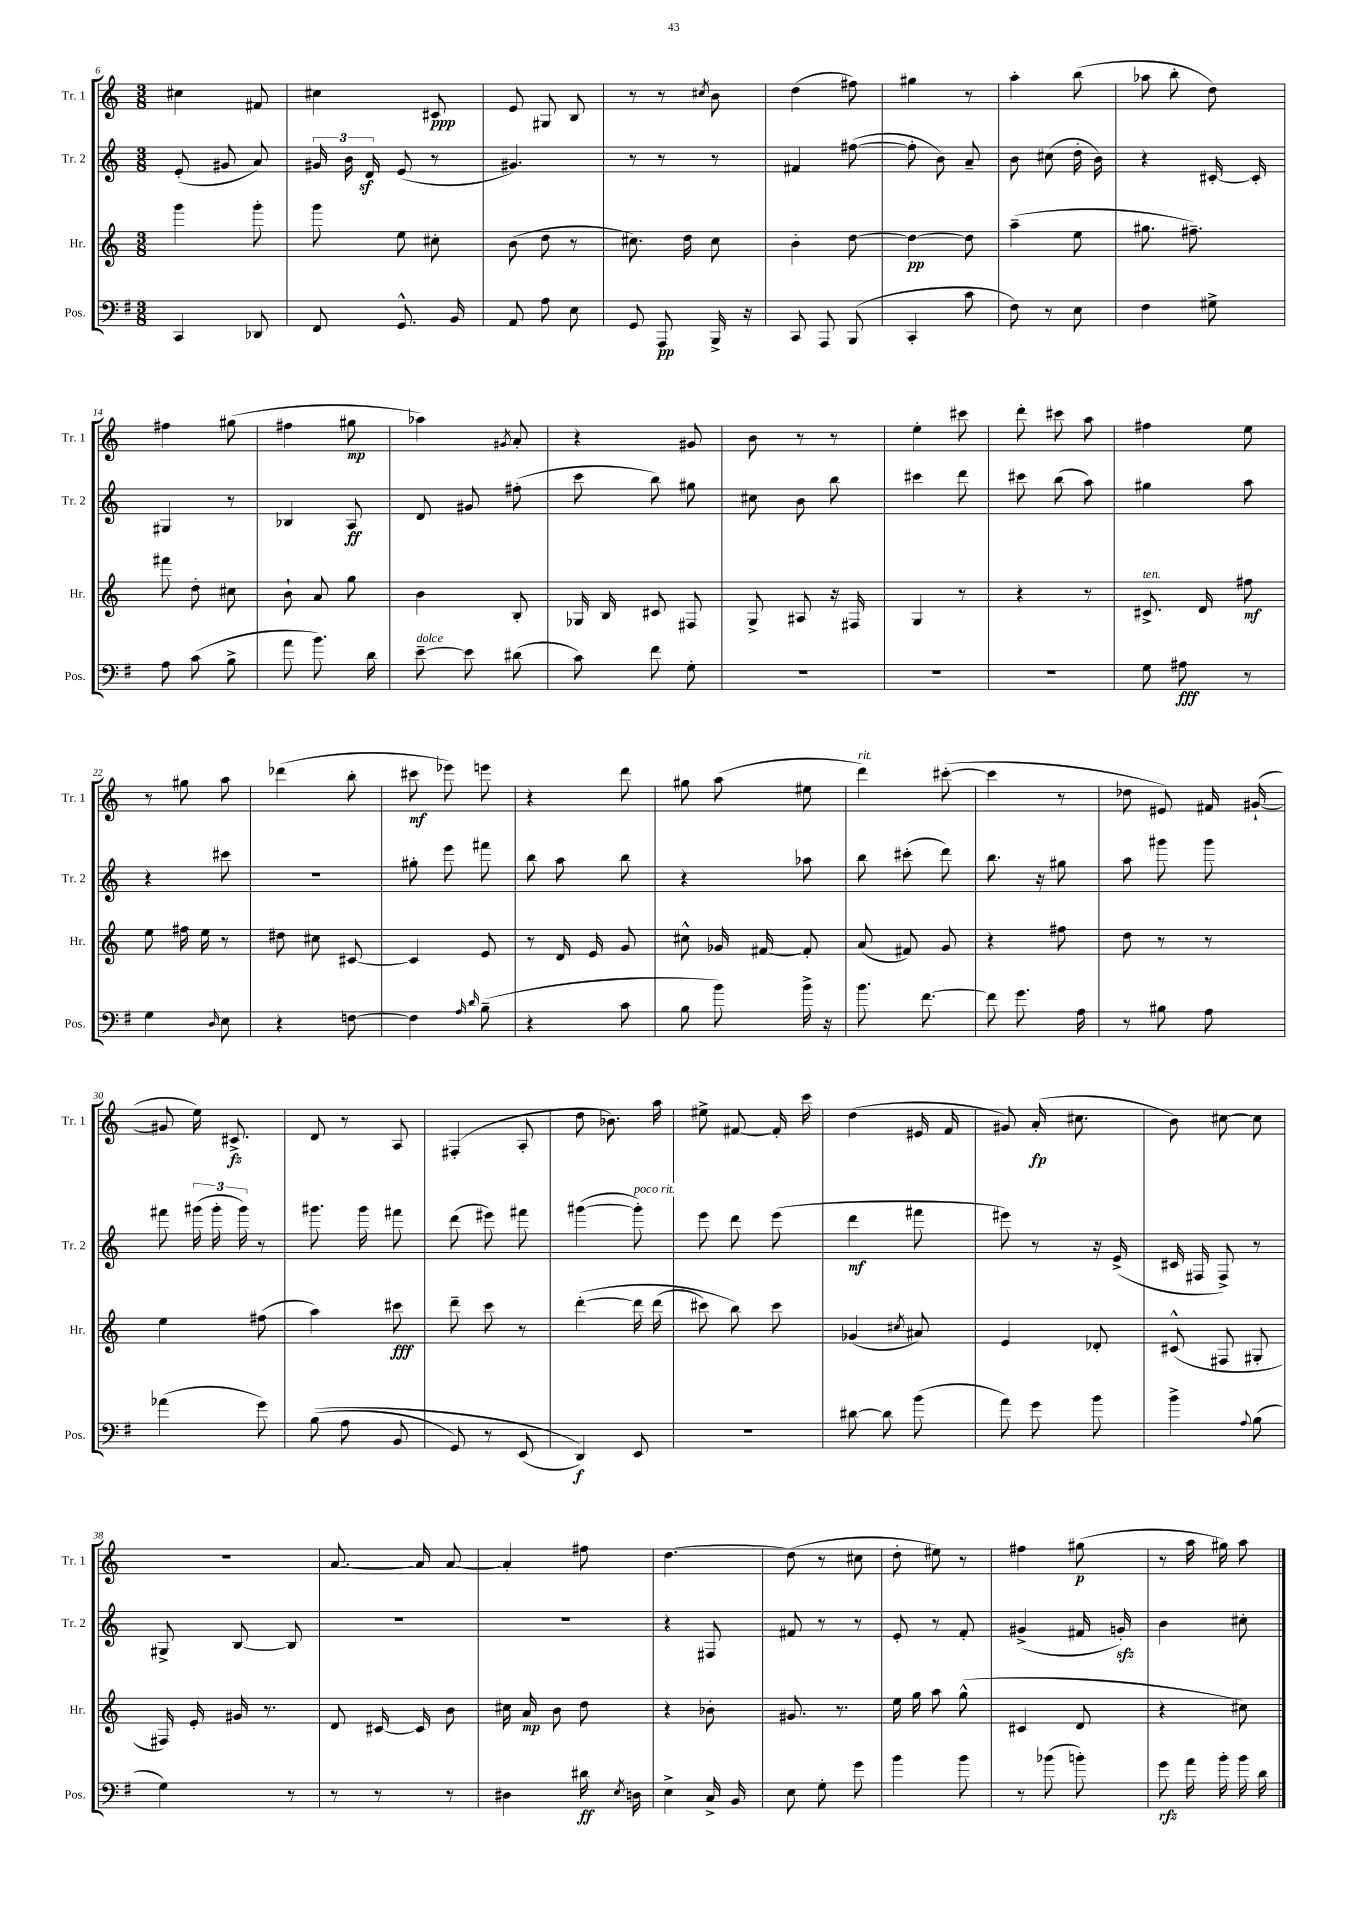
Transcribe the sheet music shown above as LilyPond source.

<<
\new StaffGroup <<
\new Staff = "s0" \with { instrumentName = "Tr. 1" shortInstrumentName = "Tr. 1" } {
    \clef treble \key c \major \numericTimeSignature \time 3/8
    \autoBeamOff cis''4 fis'8 |
    cis''4 cis'8\ppp |
    e'8 gis8 b8 |
    r8 r8 \acciaccatura { cis''8 } b'8 |
    d''4( fis''8) |
    gis''4 r8 |
    a''4-. b''8( |
    aes''8 b''8-. d''8) |
    fis''4 gis''8( |
    fis''4 gis''8\mp |
    aes''4) \acciaccatura { gis'8 } a'8-. |
    r4 gis'8 |
    b'8 r8 r8 |
    e''4-. cis'''8 |
    d'''8-. cis'''8 a''8 |
    fis''4 e''8 |
    r8 gis''8 a''8 |
    des'''4( b''8-. |
    cis'''8\mf ees'''8) e'''8 |
    r4 d'''8 |
    gis''8 a''8( eis''8 |
    d'''4^\markup { \italic "rit." }) cis'''8~-.( |
    cis'''4 r8 |
    des''8 eis'8) fis'16 gis'16~-!( |
    gis'8 e''16) cis'8.->\fz |
    d'8 r8 a8 |
    fis4-.( a8-. |
    d''8 bes'8.) a''16 |
    eis''8-> fis'8~ fis'16-. c'''16 |
    d''4( eis'16 f'16 |
    gis'8) a'16-.\fp( cis''8. |
    b'8) cis''8~ cis''8 |
    R4. |
    a'8.~ a'16 a'8~ |
    a'4-. fis''8 |
    d''4.~ |
    d''8( r8 cis''8 |
    d''8-. eis''8) r8 |
    fis''4 gis''8\p( |
    r8 a''16 gis''16) a''8 \bar "|." |
}
\new Staff = "s1" \with { instrumentName = "Tr. 2" shortInstrumentName = "Tr. 2" } {
    \clef treble \key c \major \numericTimeSignature \time 3/8
    \autoBeamOff e'8-.( gis'8 a'8) |
    \tuplet 3/2 { gis'16 b'16 d'16\sf } e'8( r8 |
    gis'4.) |
    r8 r8 r8 |
    fis'4 fis''8~( |
    fis''8-. b'8) a'8-- |
    b'8 cis''8( d''16-. b'16) |
    r4 cis'16~-. cis'16-. |
    gis4 r8 |
    bes4 a8\ff |
    d'8 gis'8 fis''8-.( |
    c'''8 b''8) gis''8 |
    cis''8 b'8 b''8 |
    cis'''4 d'''8 |
    cis'''8 b''8( a''8) |
    gis''4 a''8 |
    r4 cis'''8 |
    R4. |
    gis''8-. e'''8 fis'''8 |
    b''8 a''8 b''8 |
    r4 aes''8 |
    b''8 cis'''8-.( d'''8) |
    b''8. r16 gis''8 |
    a''8 gis'''8 gis'''8 |
    fis'''8 \tuplet 3/2 { gis'''16( gis'''16-. gis'''16) } r8 |
    gis'''8. gis'''16 fis'''8 |
    d'''8( eis'''8) fis'''8 |
    gis'''4~( gis'''8-.^\markup { \italic "poco rit." }) |
    e'''8 d'''8 e'''8( |
    d'''4\mf fis'''8 |
    eis'''8) r8 r16 e'16->( |
    cis'16 fis16 fis8->) r8 |
    gis8-> b8~ b8 |
    R4. |
    R4. |
    r4 fis8 |
    fis'8 r8 r8 |
    e'8-. r8 f'8-. |
    gis'4->( fis'16 g'16-.\sfz) |
    b'4 cis''8-. \bar "|." |
}
\new Staff = "s2" \with { instrumentName = "Hr." shortInstrumentName = "Hr." } {
    \clef treble \key c \major \numericTimeSignature \time 3/8
    \autoBeamOff g'''4 g'''8-. |
    g'''8 e''8 cis''8-. |
    b'8( d''8 r8 |
    cis''8.) d''16 cis''8 |
    b'4-. d''8~ |
    d''4~\pp d''8 |
    a''4--( e''8 |
    gis''8. fis''8.--) |
    fis'''8 d''8-. cis''8 |
    b'8-! a'8 g''8 |
    b'4 b8-. |
    ges16 b16 cis'8 fis8 |
    g8-> ais8 r16 fis16 |
    g4 r8 |
    r4 r8 |
    cis'8.->^\markup { \italic "ten." } d'16 fis''8\mf |
    e''8 fis''16 e''16 r8 |
    dis''8 cis''8 cis'8~ |
    cis'4 e'8 |
    r8 d'16 e'16 g'8 |
    cis''8-^ ges'16 fis'16~ fis'8-. |
    a'8( fis'8) g'8 |
    r4 fis''8 |
    d''8 r8 r8 |
    e''4 fis''8( |
    a''4) cis'''8\fff |
    d'''8-- c'''8 r8 |
    d'''4~-.\( d'''16 d'''16( |
    cis'''8) b''8\) cis'''8 |
    ges'4( \acciaccatura { cis''8 } ais'8) |
    e'4 des'8-. |
    cis'8-^( fis8 gis8-. |
    fis16) e'16-. gis'16 r8. |
    d'8 cis'16~ cis'16 b'8 |
    cis''16 a'16\mp b'8 d''8 |
    r4 bes'8-. |
    gis'8. r8. |
    e''16 g''16 a''8 g''8-^( |
    cis'4 d'8 |
    r4 cis''8) \bar "|." |
}
\new Staff = "s3" \with { instrumentName = "Pos." shortInstrumentName = "Pos." } {
    \clef bass \key g \major \numericTimeSignature \time 3/8
    \autoBeamOff c,4 des,8 |
    fis,8 g,8.-^ b,16 |
    a,8 a8 e8 |
    g,8 a,,8\pp b,,16-> r16 |
    c,8 a,,8 b,,8( |
    c,4-. c'8 |
    fis8) r8 e8 |
    fis4 gis8-> |
    a8 c'8( b8-> |
    a'8 b'8.) d'16 |
    e'8~--^\markup { \italic "dolce" } e'8 dis'8( |
    c'8) fis'8 g8-. |
    R4. |
    R4. |
    R4. |
    g8 ais8\fff r8 |
    g4 \grace { d16 } e8 |
    r4 f8~ |
    f4 \grace { a16 d'16 } b8--( |
    r4 c'8 |
    b8 b'8) b'16-> r16 |
    b'8. fis'8.~ |
    fis'8 g'8. a16 |
    r8 bis8 a8 |
    aes'4( g'8) |
    b8(\( a8 b,8 |
    g,8) r8 e,8( |
    d,4\f)\) e,8 |
    R4. |
    dis'8~ dis'8 b'8( |
    a'8) g'8 b'8 |
    b'4-> \appoggiatura { a8 } b8( |
    g4) r8 |
    r8 r8 r8 |
    dis4 dis'16\ff \acciaccatura { e8 } d16 |
    e4-> c16-> b,16 |
    e8 g8-. g'8 |
    b'4 b'8 |
    r8 bes'8( b'8-.) |
    g'8\rfz a'16 b'16-. b'16 d'16 \bar "|." |
}
>>
>>
\layout { \context { \Score currentBarNumber = #6 } }
